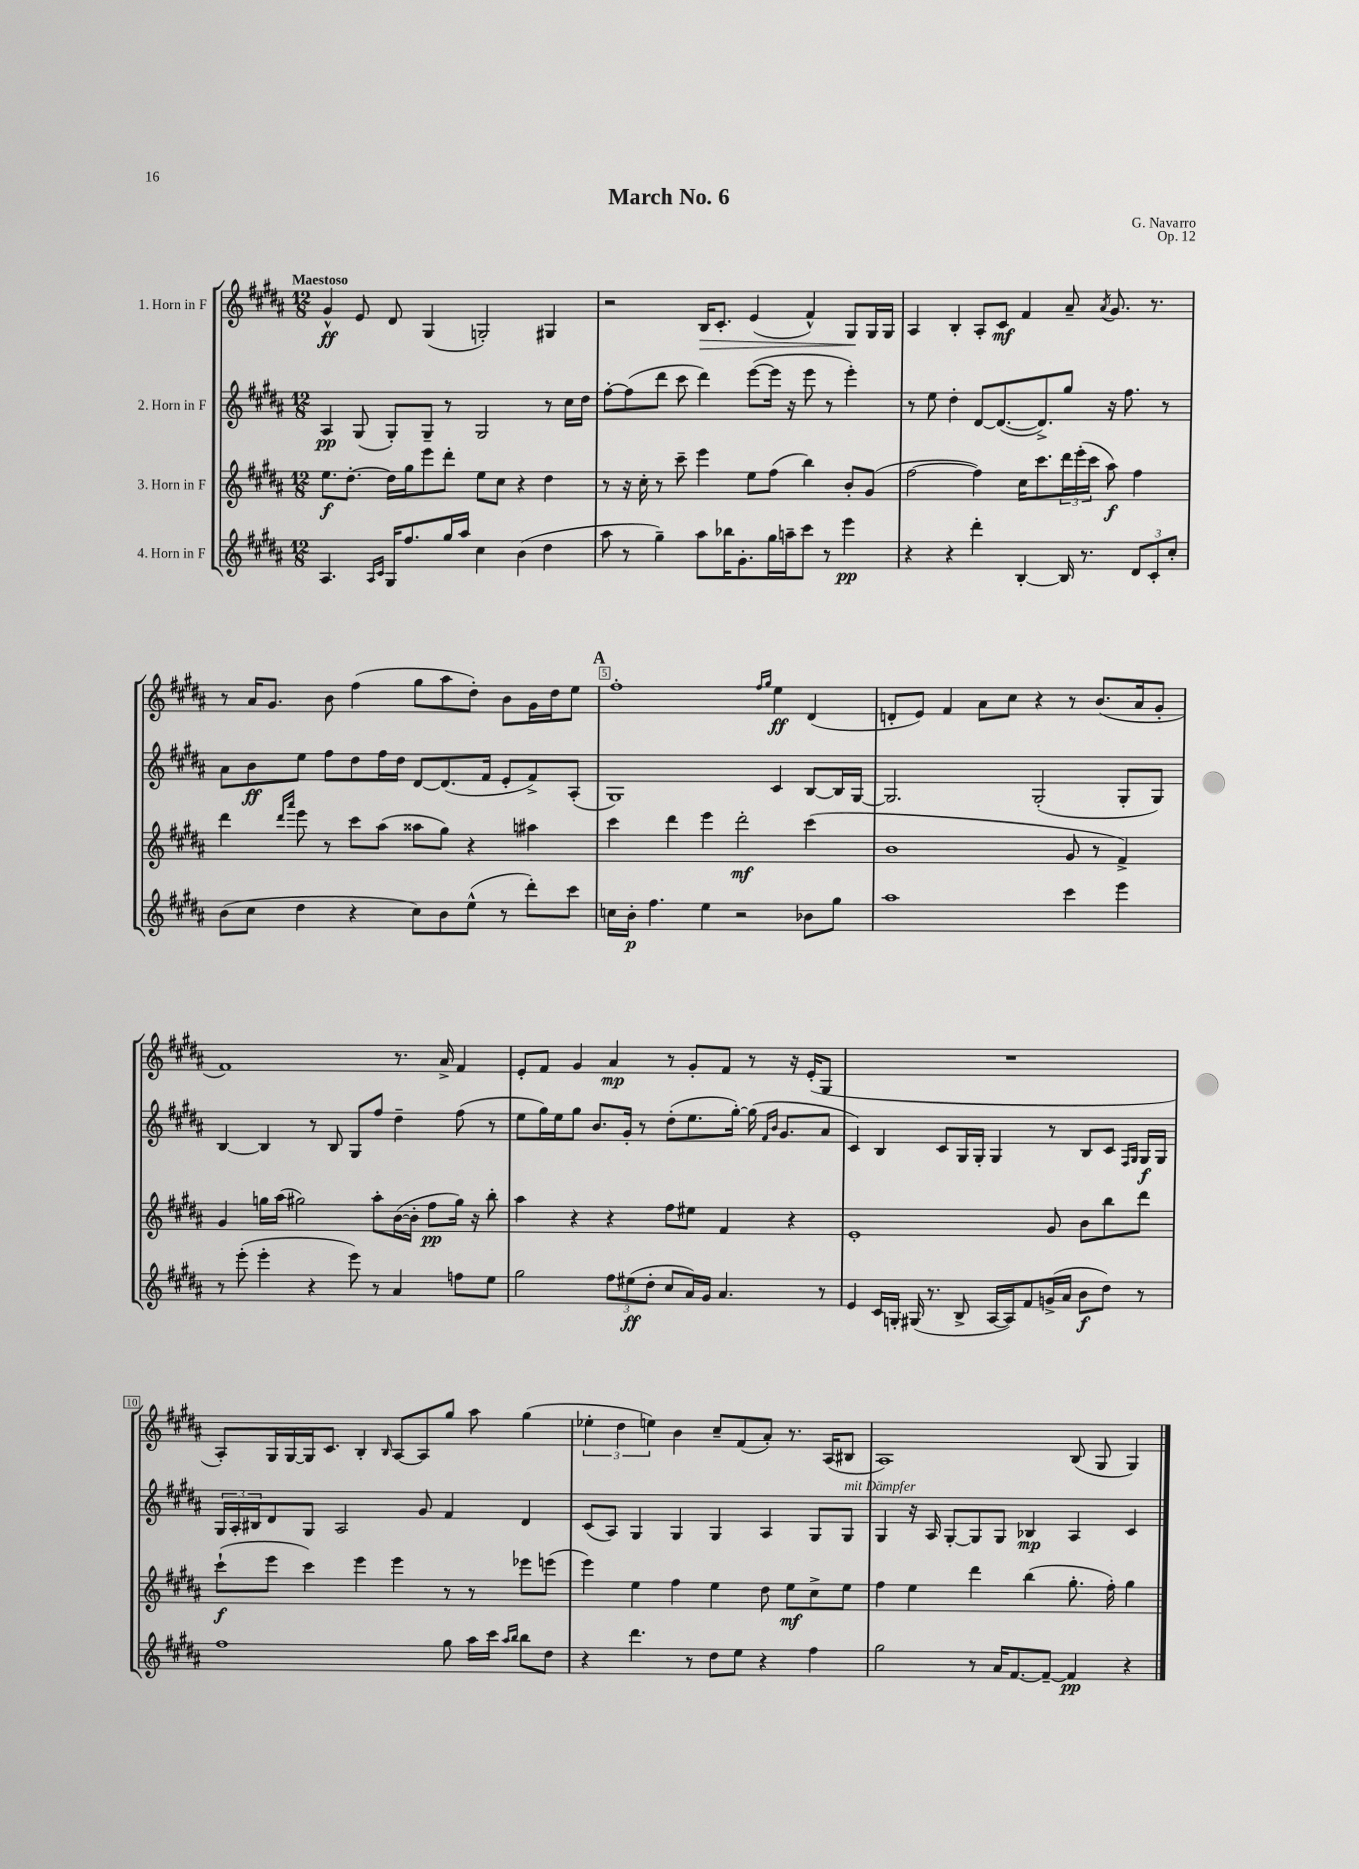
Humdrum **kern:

**kern	**kern	**kern	**kern
*staff4	*staff3	*staff2	*staff1
*clefG2	*clefG2	*clefG2	*clefG2
*k[f#c#g#d#a#]	*k[f#c#g#d#a#]	*k[f#c#g#d#a#]	*k[f#c#g#d#a#]
*M12/8	*M12/8	*M12/8	*M12/8
4.A#	8.ee	4A#	4g#^^
.	[8.dd#'	.	.
.	.	(8G#	8e
16qqA#	.	.	.
16qqc#	.	.	.
16G#	16dd#]	8G#')	8d#
8.ff#	16gg#	.	.
.	8eee	8G#~	(4G#
16gg#	8ddd#'	8r	.
16aa#	.	.	.
4cc#	8ee	2G#	2G')
.	8cc#	.	.
(4b	4r	.	.
4dd#	4dd#	8r	4G#
.	.	16cc#	.
.	.	16dd#	.
=	=	=	=
8aa#	8r	[8ff#'	2r
8r	16r	(8ff#]	.
.	16cc#'	.	.
4gg#~)	8r	8ddd#	.
.	8ccc#~	8ccc#	.
8aa#	4eee	4ddd#)	16B
.	.	.	8.c#'
16bb-	.	.	.
8.g#'	.	.	.
.	8ee	([8eee	(4e
16gg#	(8ff#	16eee]	.
16aa~	.	16r	.
8ccc#	4bb)	8eee	4f#^^)
8r	.	8r	.
4eee	8b'	4eee')	8G#
.	(8g#	.	16G#
.	.	.	16G#
=	=	=	=
4r	[2ff#	8r	4A#
.	.	8ee	.
4r	.	4dd#'	4B'
4ddd#'	4ff#])	[8d#	8A#'
.	.	(8.d#_	8c#
[4B'	16cc#	.	4f#
.	8.ccc#	8.d#^])	.
16B]	24ddd#	8gg#	8a#~
.	(24eee'	.	.
8.r	.	.	.
.	24ccc#	.	.
.	.	.	8qa#
.	8aa#)	16r	8.g#
.	.	8.ff#	.
12d#	4ff#	.	.
.	.	.	8.r
12c#'	.	.	.
.	.	8r	.
12cc#'	.	.	.
=	=	=	=
(8b	4ddd#	8a#	8r
8cc#	.	8b	16a#
.	.	.	8.g#
.	16qqddd#	.	.
.	16qqaaa#	.	.
4dd#	8eee	8ee	.
.	8r	8ff#	8b
4r	8ccc#	8dd#	(4ff#
.	(8aa#	16ff#	.
.	.	16dd#	.
8cc#)	8aa##	[8d#	8gg#
8b	8gg#)	(8.d#]	8aa#
(8ee^^	4r	.	8dd#')
.	.	16f#	.
8r	.	8e'	8b
8ddd#')	4aa#	8f#^)	16g#
.	.	.	16dd#
8ccc#	.	(8A#'	8ee
=	=	=	=
16cc	4ccc#	1G#)	1ff#'
16b'	.	.	.
4.ff#	.	.	.
.	4ddd#	.	.
4ee	4eee	.	.
2r	2ddd#'	.	.
.	.	.	16qqff#
.	.	.	16qqgg#
.	.	4c#	4ee
8b-	(4ccc#	[8B	(4d#
8gg#	.	16B]	.
.	.	[16G#	.
=	=	=	=
1aa#	1b	2.G#]	8d'
.	.	.	8e)
.	.	.	4f#
.	.	.	8a#
.	.	.	8cc#
.	.	(2G#'	4r
4ccc#	8g#	.	8r
.	8r	.	(8.b
4eee	4f#^)	8G#'	.
.	.	.	16a#
.	.	8G#)	8g#'
=	=	=	=
8r	4g#	[4B	1f#)
(8eee'	.	.	.
4eee'	16gg	4B]	.
.	(16aa#	.	.
.	2gg#)	.	.
4r	.	8r	.
.	.	8B	.
8eee)	.	8G#	.
8r	8aa#'	8ff#	.
4a#	([16b	4dd#~	8.r
.	16b']	.	.
.	8ff#	.	.
.	.	.	16a#^
8ff	16gg#)	(8ff#	4f#
.	16r	.	.
8ee	8bb'	8r	.
=	=	=	=
2gg#	4aa#	8ee	8e'
.	.	16gg#)	8f#
.	.	16ee	.
.	4r	8gg#	4g#
.	.	8.b	.
12ff#	4r	.	4a#
.	.	16g#'	.
(12ee#	.	.	.
.	.	8r	.
12dd#'	.	.	.
8cc#	8ff#	(8dd#'	8r
16a#)	8ee#	8.ee	8g#'
16g#	.	.	.
4.a#	4f#	.	8f#
.	.	[16gg#')	.
.	.	(16gg#]	8r
.	.	16qqf#	.
.	.	16qqb	.
.	.	8.g#	.
.	4r	.	16r
.	.	.	(16e'
8r	.	8a#	8G#
=	=	=	=
4e	1e'	4c#)	1.r
16c#	.	4B	.
16G'	.	.	.
(16G#	.	.	.
8.r	.	.	.
.	.	8c#	.
8B^	.	16G#	.
.	.	16G#'	.
[16A#	.	4G#	.
16A#])	.	.	.
8f#	.	.	.
(16g^	8g#	8r	.
16a#	.	.	.
8b	8b	8B	.
8dd#)	8bb	8c#	.
.	.	16qqF#	.
.	.	16qqG#	.
8r	8ddd#	16G#	.
.	.	16G#	.
=	=	=	=
1ff#	(8ccc#`	24G#	8A#')
.	.	24A#'	.
.	.	24B#	.
.	8eee	8d#	16G#
.	.	.	[16G#
.	4ccc#)	8G#	16G#]
.	.	.	8.c#
.	.	2A#	.
.	4eee	.	4B'
.	.	.	16qqB
.	4eee	.	[8A#
.	.	8g#	8A#]
8gg#	8r	4f#	8gg#
16aa#	8r	.	8aa#
16ccc#	.	.	.
16qqaa#	.	.	.
16qqbb	.	.	.
8bb	8eee-	4d#	(4gg#
8dd#	(8eee	.	.
=	=	=	=
4r	4eee)	(8c#	6ee-'
.	.	8A#)	.
.	.	.	6dd#
4.ddd#	4ee	4G#	.
.	.	.	6ee)
.	4ff#	4G#	4b
8r	.	.	.
8dd#	4ee	4G#	8cc#~
8ee	.	.	(8f#
4r	8dd#	4A#	8a#')
.	8ee	.	8.r
4ff#	8cc#^	8G#	.
.	.	.	(16A#
.	8ee	8G#	8B#
=	=	=	=
2gg#	4ff#	4G#	1A#)
.	4ee	16r	.
.	.	16A#	.
.	.	[8G#'	.
8r	4ddd#	8G#]	.
16a#	.	8G#	.
[8.f#	.	.	.
.	(4bb	4B-	.
8f#~_	.	.	.
4f#]	8.gg#'	4A#	(8B
.	.	.	8G#
.	16ff#')	.	.
4r	4gg#	4c#	4G#)
==	==	==	==
*-	*-	*-	*-
